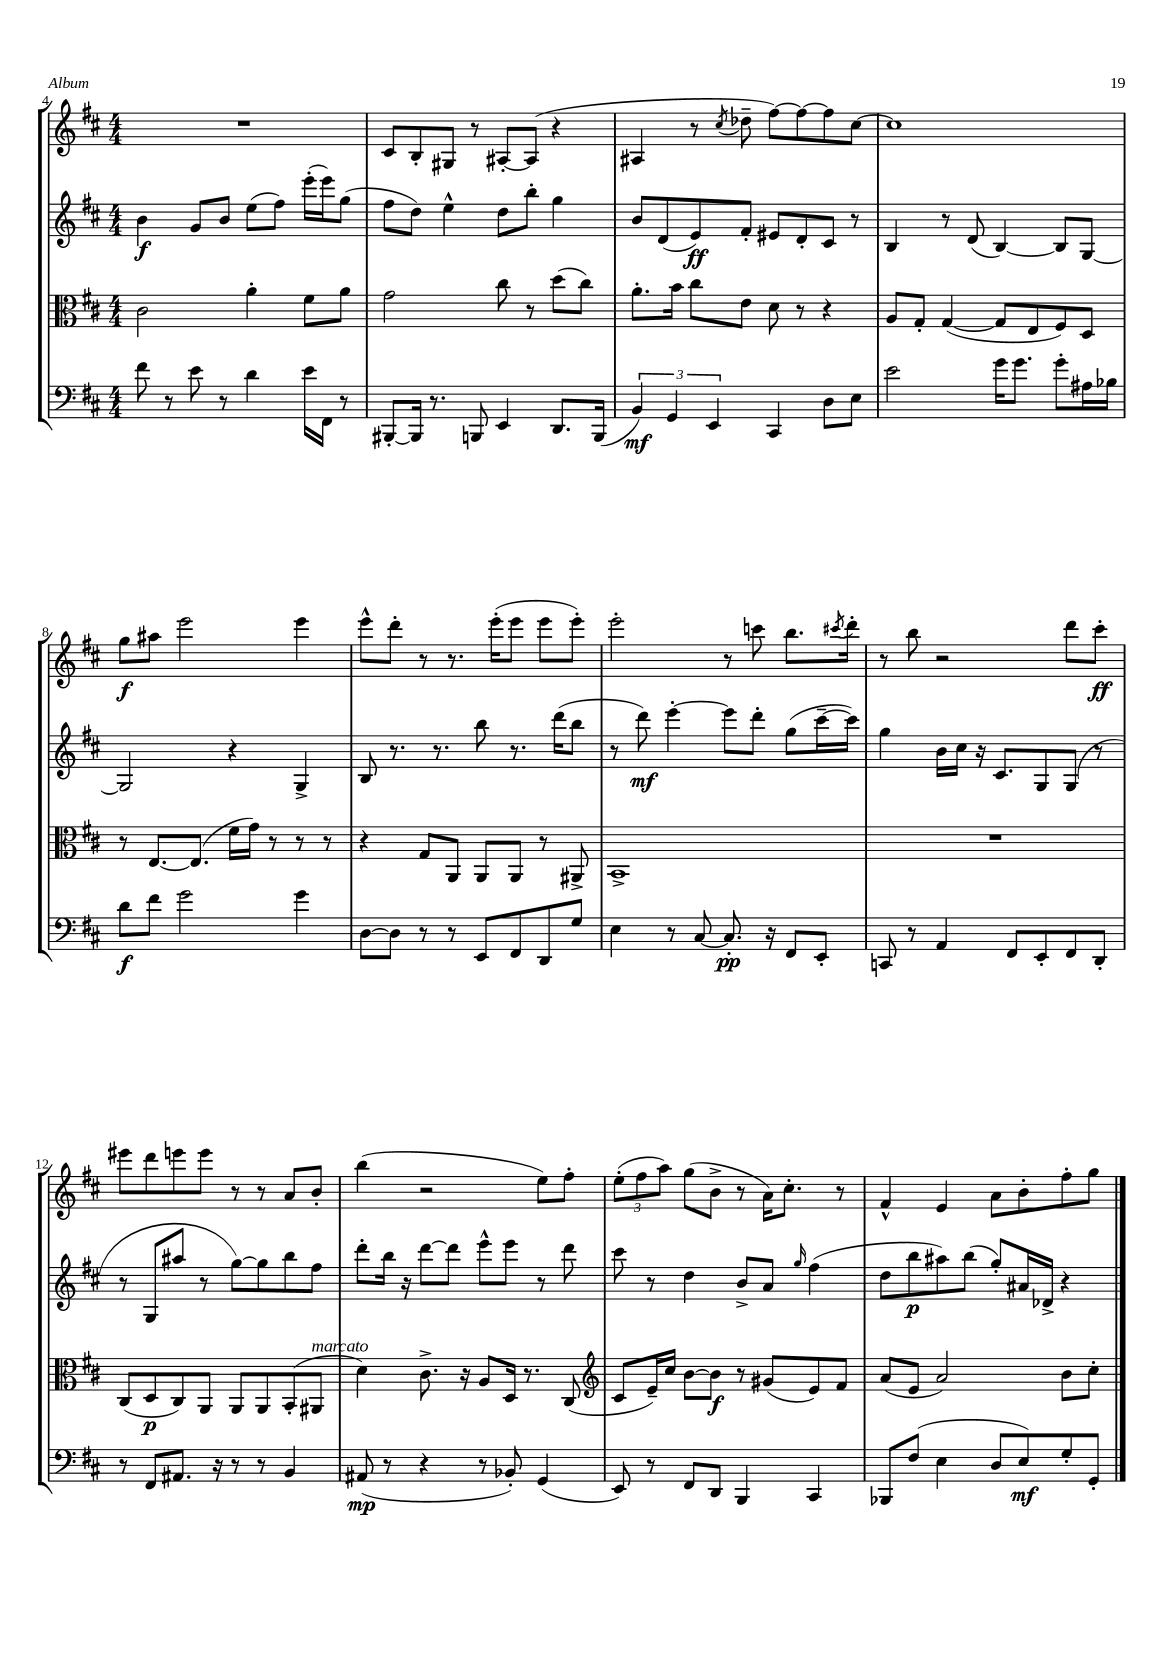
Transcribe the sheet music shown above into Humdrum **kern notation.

**kern	**dynam	**kern	**dynam	**kern	**dynam	**kern	**dynam
*part4	*part4	*part3	*part3	*part2	*part2	*part1	*part1
*staff4	*staff4	*staff3	*staff3	*staff2	*staff2	*staff1	*staff1
*clefF4	*	*clefC3	*	*clefG2	*	*clefG2	*
*k[f#c#]	*	*k[f#c#]	*	*k[f#c#]	*	*k[f#c#]	*
*M4/4	*	*M4/4	*	*M4/4	*	*M4/4	*
=4	=4	=4	=4	=4	=4	=4	=4
8f#\	.	2c#\	.	4b\	f	1r	.
8r	.	.	.	.	.	.	.
8e\	.	.	.	8g/L	.	.	.
8r	.	.	.	8b/J	.	.	.
4d\	.	4a'\	.	(8ee\L	.	.	.
.	.	.	.	8ff#\J)	.	.	.
16e\LL	.	8f#\L	.	(16eee'\LL	.	.	.
16FF#\JJ	.	.	.	16eee\J)	.	.	.
8r	.	8a\J	.	(8gg\J	.	.	.
=5	=5	=5	=5	=5	=5	=5	=5
[8BBB#X'/L	.	2g\	.	8ff#\L	.	8c#/L	.
16BBB#/Jk]	.	.	.	8dd\J)	.	8B'/	.
8.r	.	.	.	.	.	.	.
.	.	.	.	4ee^^\	.	8G#X/J	.
8BBBn/	.	.	.	.	.	8r	.
4EE/	.	8cc#\	.	8dd\L	.	[8A#X'/L	.
.	.	8r	.	8bb'\J	.	(8A#/J]	.
8.DD/L	.	(8dd\L	.	4gg\	.	4r	.
.	.	8cc#\J)	.	.	.	.	.
(16BBB/Jk	.	.	.	.	.	.	.
=6	=6	=6	=6	=6	=6	=6	=6
6BB/)	mf	8.a'\L	.	8b/L	.	4A#X/	.
.	.	.	.	(8d/	.	.	.
6GG/	.	.	.	.	.	.	.
.	.	16b\Jk	.	.	.	.	.
.	.	8cc#\L	.	8e/)	ff	8r	.
6EE/	.	.	.	.	.	.	.
.	.	.	.	.	.	8qcc#/	.
.	.	8e\J	.	8f#'/J	.	8dd-X~\	.
4CC#/	.	8d\	.	8e#X/L	.	[8ff#\L)	.
.	.	8r	.	8d'/	.	8ff#\_	.
8D\L	.	4r	.	8c#/J	.	8ff#\]	.
8E\J	.	.	.	8r	.	[8cc#\J	.
=7	=7	=7	=7	=7	=7	=7	=7
2e\	.	8A/L	.	4B/	.	1cc#]	.
.	.	8G'/J	.	.	.	.	.
.	.	([4G/	.	8r	.	.	.
.	.	.	.	(8d/	.	.	.
16g\KL	.	8G/L]	.	[4B/)	.	.	.
8.g\J	.	.	.	.	.	.	.
.	.	8E/	.	.	.	.	.
8g'\L	.	8F#/)	.	8B/L]	.	.	.
16A#X\L	.	8D/J	.	[8G/J	.	.	.
16B-X\JJ	.	.	.	.	.	.	.
!!LO:LB:g=z
=8	=8	=8	=8	=8	=8	=8	=8
8d\L	f	8r	.	2G/]	.	8gg\L	f
8f#\J	.	[8.E/L	.	.	.	8aa#X\J	.
2g\	.	.	.	.	.	2eee\	.
.	.	(8.E/J]	.	.	.	.	.
.	.	16f#\LL	.	4r	.	.	.
.	.	16g\JJ)	.	.	.	.	.
.	.	8r	.	.	.	.	.
4g\	.	8r	.	4G^/	.	4eee\	.
.	.	8r	.	.	.	.	.
=9	=9	=9	=9	=9	=9	=9	=9
[8D\L	.	4r	.	8B/	.	8eee^^\L	.
8D\J]	.	.	.	8.r	.	8ddd'\J	.
8r	.	8G/L	.	.	.	8r	.
.	.	.	.	8.r	.	.	.
8r	.	8AA/J	.	.	.	8.r	.
8EE/L	.	8AA/L	.	8bb\	.	.	.
.	.	.	.	.	.	(16eee'\KL	.
8FF#/	.	8AA/J	.	8.r	.	8eee\J	.
8DD/	.	8r	.	.	.	8eee\L	.
.	.	.	.	(16ddd\KL	.	.	.
8G/J	.	8AA#X^/	.	8bb\J	.	8eee'\J)	.
=10	=10	=10	=10	=10	=10	=10	=10
4E\	.	1BB^	.	8r	.	2eee'\	.
.	.	.	.	8ddd\)	mf	.	.
8r	.	.	.	[4eee'\	.	.	.
[8C#/	.	.	.	.	.	.	.
8.C#'/]	pp	.	.	8eee\L]	.	8r	.
.	.	.	.	8ddd'\J	.	8cccn\	.
16r	.	.	.	.	.	.	.
8FF#/L	.	.	.	(8gg\L	.	8.bb\L	.
8EE'/J	.	.	.	[16ccc#~\L	.	.	.
.	.	.	.	.	.	8qccc#X/	.
.	.	.	.	16ccc#\JJ])	.	16ddd'\Jk	.
=11	=11	=11	=11	=11	=11	=11	=11
8CCn/	.	1r	.	4gg\	.	8r	.
8r	.	.	.	.	.	8bb\	.
4AA/	.	.	.	16b\LL	.	2r	.
.	.	.	.	16cc#\JJ	.	.	.
.	.	.	.	16r	.	.	.
.	.	.	.	8.c#/L	.	.	.
8FF#/L	.	.	.	.	.	.	.
8EE'/	.	.	.	8G/	.	.	.
8FF#/	.	.	.	(8G/J	.	8ddd\L	.
8DD'/J	.	.	.	8r	.	8ccc#'\J	ff
!!LO:LB:g=z
=12	=12	=12	=12	=12	=12	=12	=12
8r	.	(8C#/L	.	8r	.	8eee#X\L	.
8FF#/L	.	8D/	p	8G/L	.	8ddd\	.
8.AA#X/J	.	8C#/)	.	8aa#X/J	.	8eeen\	.
.	.	8AA/J	.	8r	.	8eee\J	.
16r	.	.	.	.	.	.	.
8r	.	8AA/L	.	[8gg\L)	.	8r	.
8r	.	8AA/	.	8gg\]	.	8r	.
4BB/	.	(8BB'/	.	8bb\	.	8a/L	.
!	!	!LO:TX:a:i:t=marcato	!	!	!	!	!
.	.	8AA#X/J	.	8ff#\J	.	8b'/J	.
=13	=13	=13	=13	=13	=13	=13	=13
(8AA#X/	mp	4d\)	.	8ddd'\L	.	(4bb\	.
8r	.	.	.	16bb\Jk	.	.	.
.	.	.	.	16r	.	.	.
4r	.	8.c#^\	.	[8ddd\L	.	2r	.
.	.	.	.	8ddd\J]	.	.	.
.	.	16r	.	.	.	.	.
8r	.	8A/L	.	8eee^^\L	.	.	.
8BB-X'/)	.	16D/Jk	.	8eee\J	.	.	.
.	.	8.r	.	.	.	.	.
(4GG/	.	.	.	8r	.	8ee\L)	.
.	.	(8C#/	.	8ddd\	.	8ff#'\J	.
=14	=14	=14	=14	=14	=14	=14	=14
*	*	*clefG2	*	*	*	*	*
8EE/)	.	8c#/L	.	8ccc#\	.	(12ee'\L	.
.	.	.	.	.	.	12ff#\	.
8r	.	16e~/L)	.	8r	.	.	.
.	.	.	.	.	.	12aa\J)	.
.	.	16cc#/JJ	.	.	.	.	.
8FF#/L	.	[8b\L	.	4dd\	.	(8gg\L	.
8DD/J	.	8b\J]	f	.	.	8b^\J	.
4BBB/	.	8r	.	8b^/L	.	8r	.
.	.	(8g#X/L	.	8a/J	.	16a\KL)	.
.	.	.	.	.	.	8.cc#'\J	.
.	.	.	.	16qqgg/	.	.	.
4CC#/	.	8e/)	.	(4ff#\	.	.	.
.	.	8f#/J	.	.	.	8r	.
=15	=15	=15	=15	=15	=15	=15	=15
8BBB-X/L	.	(8a/L	.	8dd\L	.	4f#^^/	.
(8F#/J	.	8e/J	.	8bb\	p	.	.
4E\	.	2a/)	.	8aa#X\)	.	4e/	.
.	.	.	.	(8bb\J	.	.	.
8D/L	.	.	.	8gg'/L)	.	8a\L	.
8E/)	mf	.	.	16a#X/L	.	8b'\	.
.	.	.	.	16d-X^/JJ	.	.	.
8G'/	.	8b\L	.	4r	.	8ff#'\	.
8GG'/J	.	8cc#'\J	.	.	.	8gg\J	.
==	==	==	==	==	==	==	==
*-	*-	*-	*-	*-	*-	*-	*-
